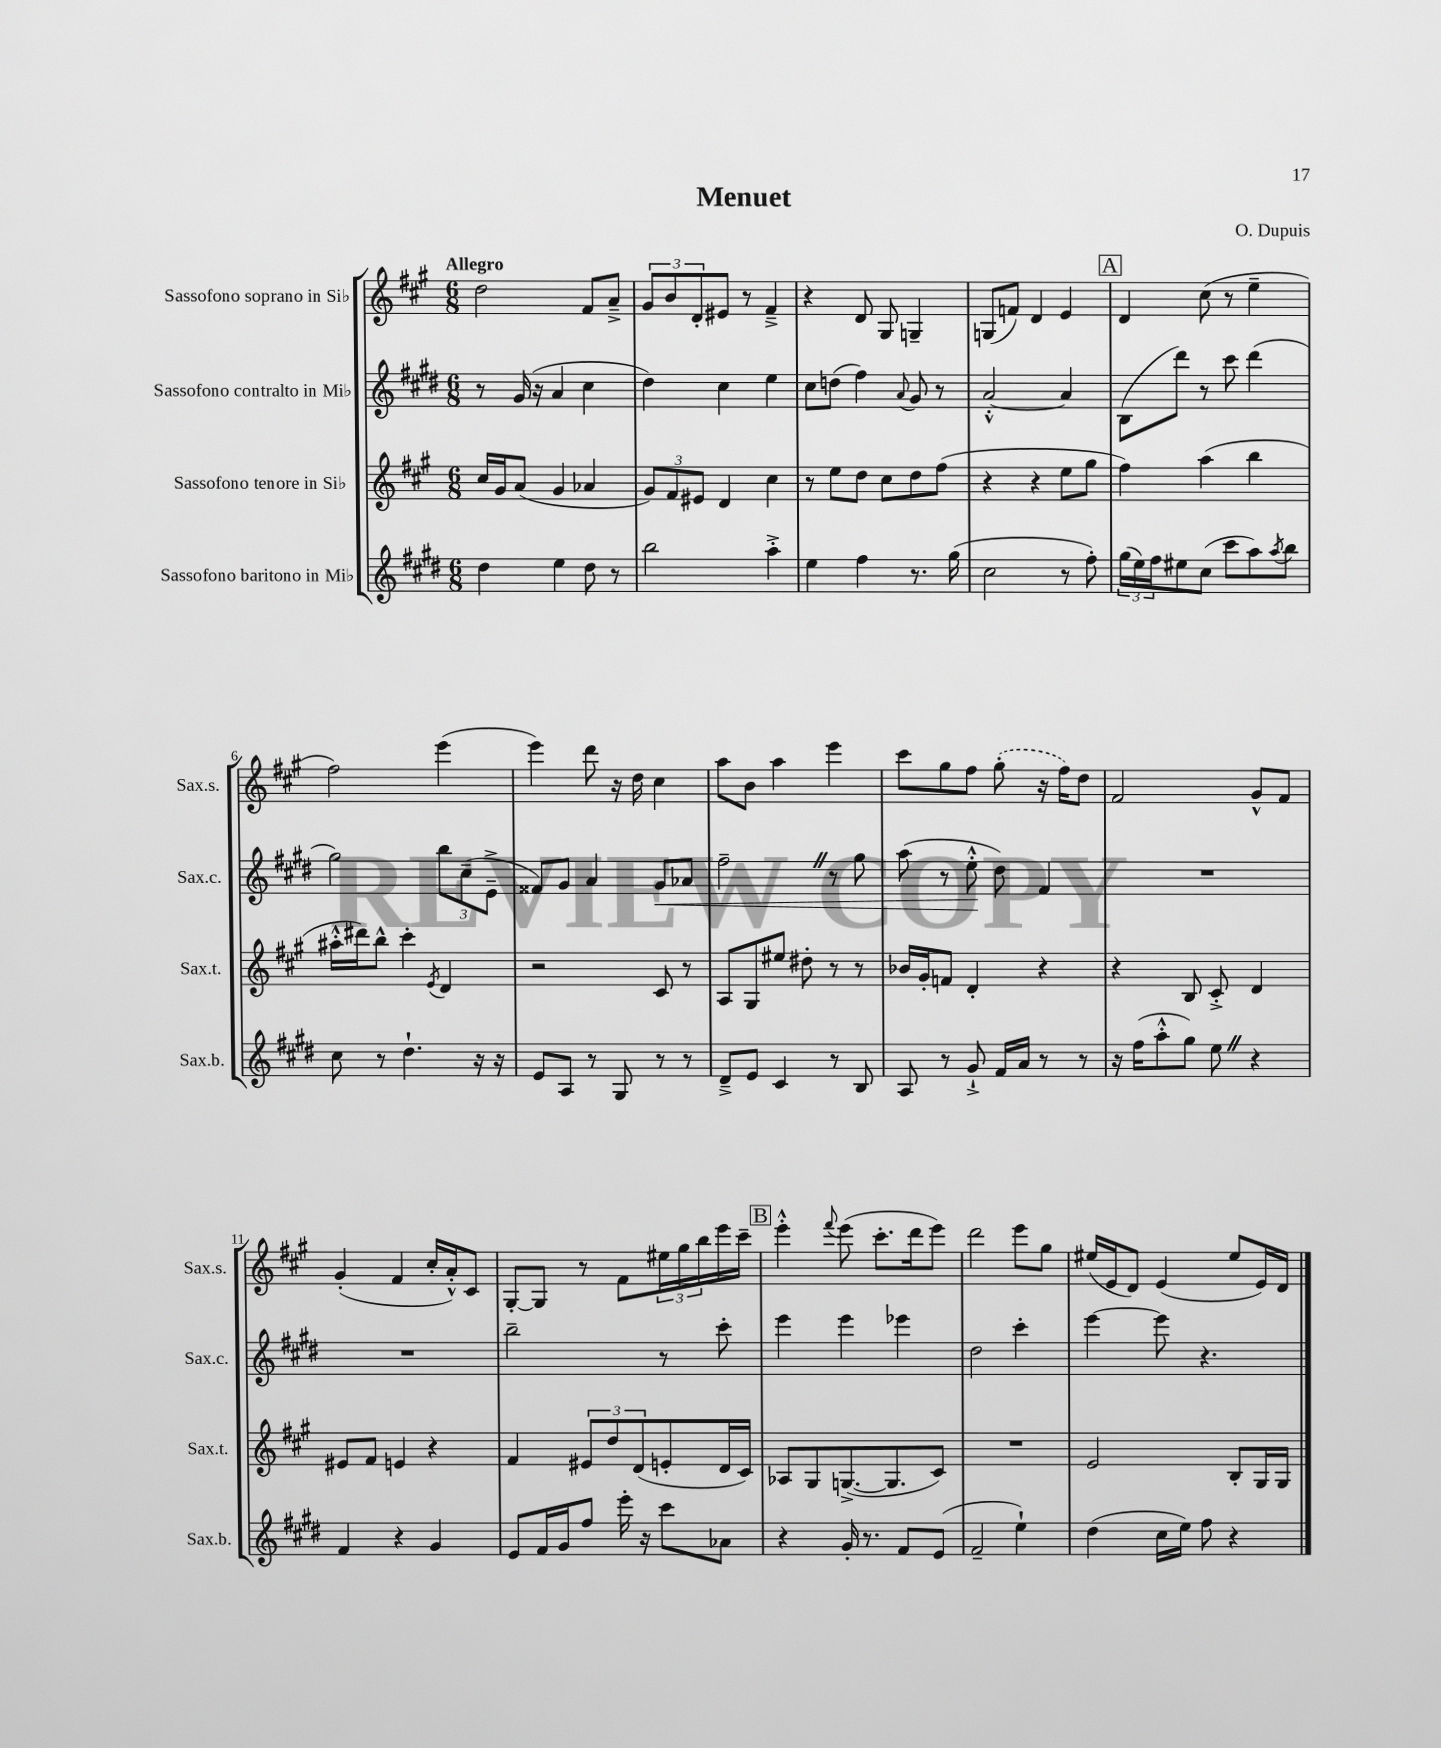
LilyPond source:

\header { title = "Menuet" composer = "O. Dupuis" }
<<
\new StaffGroup <<
\new Staff = "s0" \with { instrumentName = "Sassofono soprano in Sib" shortInstrumentName = "Sax.s." } {
    \clef treble \key a \major \numericTimeSignature \time 6/8 \tempo "Allegro"
    d''2 fis'8 a'8---> |
    \tuplet 3/2 { gis'8 b'8 d'8-. } eis'8 r8 fis'4---> |
    r4 d'8 gis8 g4-- |
    g8( f'8) d'4 e'4 |
    \mark \markup { \box "A" } d'4 cis''8( r8 e''4-- |
    fis''2) e'''4( |
    e'''4) d'''8 r16 d''16 cis''4 |
    a''8 b'8 a''4 e'''4 |
    cis'''8 gis''8 fis''8 \once \slurDashed gis''8-.( r16 fis''16) d''8 |
    fis'2 gis'8-^ fis'8 |
    gis'4-.( fis'4 cis''16-. a'16-.-^) cis'8 |
    gis8~-. gis8 r8 fis'8 \tuplet 3/2 { eis''16 gis''16 b''16 } e'''16 cis'''16-- |
    \mark \markup { \box "B" } e'''4-.-^ \appoggiatura { fis'''8 } e'''8( cis'''8.-. d'''16 e'''8) |
    d'''2 e'''8 gis''8 |
    eis''16( e'16 d'8) e'4( eis''8 e'16) d'16 \bar "|." |
}
\new Staff = "s1" \with { instrumentName = "Sassofono contralto in Mib" shortInstrumentName = "Sax.c." } {
    \clef treble \key e \major \numericTimeSignature \time 6/8
    r8 gis'16( r16 a'4 cis''4 |
    dis''4) cis''4 e''4 |
    cis''8 d''8( fis''4) \appoggiatura { a'8 } gis'8 r8 |
    a'2~-.-^ a'4 |
    \mark \markup { \box "A" } b8( dis'''8) r8 cis'''8 dis'''4( |
    gis''2) \tuplet 3/2 { b''8 cis''8--( e'8---> } |
    fisis'8) gis'8 a'4 gis'8\< aes'8 |
    fis''2-- \once \override BreathingSign.text = \markup { \musicglyph "scripts.caesura.straight" } \breathe r8 gis''8 |
    a''8( r8 e''8-.-^\! dis''8) fis'4 |
    R2. |
    R2. |
    b''2-- r8 cis'''8-. |
    \mark \markup { \box "B" } e'''4 e'''4 ees'''4 |
    dis''2 cis'''4-. |
    e'''4~ e'''8 r4. \bar "|." |
}
\new Staff = "s2" \with { instrumentName = "Sassofono tenore in Sib" shortInstrumentName = "Sax.t." } {
    \clef treble \key a \major \numericTimeSignature \time 6/8
    cis''16 gis'16 a'8( gis'4 aes'4 |
    \tuplet 3/2 { gis'8) fis'8 eis'8 } d'4 cis''4 |
    r8 e''8 d''8 cis''8 d''8 fis''8( |
    r4 r4 e''8 gis''8 |
    \mark \markup { \box "A" } fis''4) a''4( b''4 |
    ais''16-.-^ dis'''16) b''8-^ cis'''4-. \acciaccatura { e'8 } d'4 |
    r2 cis'8 r8 |
    a8 gis8 eis''8 dis''8-. r8 r8 |
    bes'16 gis'16-. f'8 d'4-. r4 |
    r4 b8 cis'8-.-> d'4 |
    eis'8 fis'8 e'4 r4 |
    fis'4 \tuplet 3/2 { eis'8 d''8 d'8( } e'8-. d'16 cis'16) |
    \mark \markup { \box "B" } aes8 gis8 g8.~->( g8. cis'8) |
    R2. |
    e'2 b8-. gis16 gis16 \bar "|." |
}
\new Staff = "s3" \with { instrumentName = "Sassofono baritono in Mib" shortInstrumentName = "Sax.b." } {
    \clef treble \key e \major \numericTimeSignature \time 6/8
    dis''4 e''4 dis''8 r8 |
    b''2 a''4-.-> |
    e''4 fis''4 r8. gis''16( |
    cis''2 r8 fis''8-.) |
    \mark \markup { \box "A" } \tuplet 3/2 { gis''16( e''16) fis''16 } eis''8 cis''8( cis'''8 a''8) \acciaccatura { a''8 } b''8 |
    cis''8 r8 dis''4.-! r16 r16 |
    e'8 a8 r8 gis8 r8 r8 |
    dis'8---> e'8 cis'4 r8 b8 |
    a8 r8 gis'8-!-> fis'16 a'16 r8 r8 |
    r16 fis''16( a''8-.-^ gis''8) e''8 \once \override BreathingSign.text = \markup { \musicglyph "scripts.caesura.straight" } \breathe r4 |
    fis'4 r4 gis'4 |
    e'8 fis'16 gis'16 fis''8 e'''16-. r16 cis'''8 aes'8 |
    \mark \markup { \box "B" } r4 gis'16-. r8. fis'8 e'8( |
    fis'2-- e''4-!) |
    dis''4( cis''16 e''16) fis''8 r4 \bar "|." |
}
>>
>>
